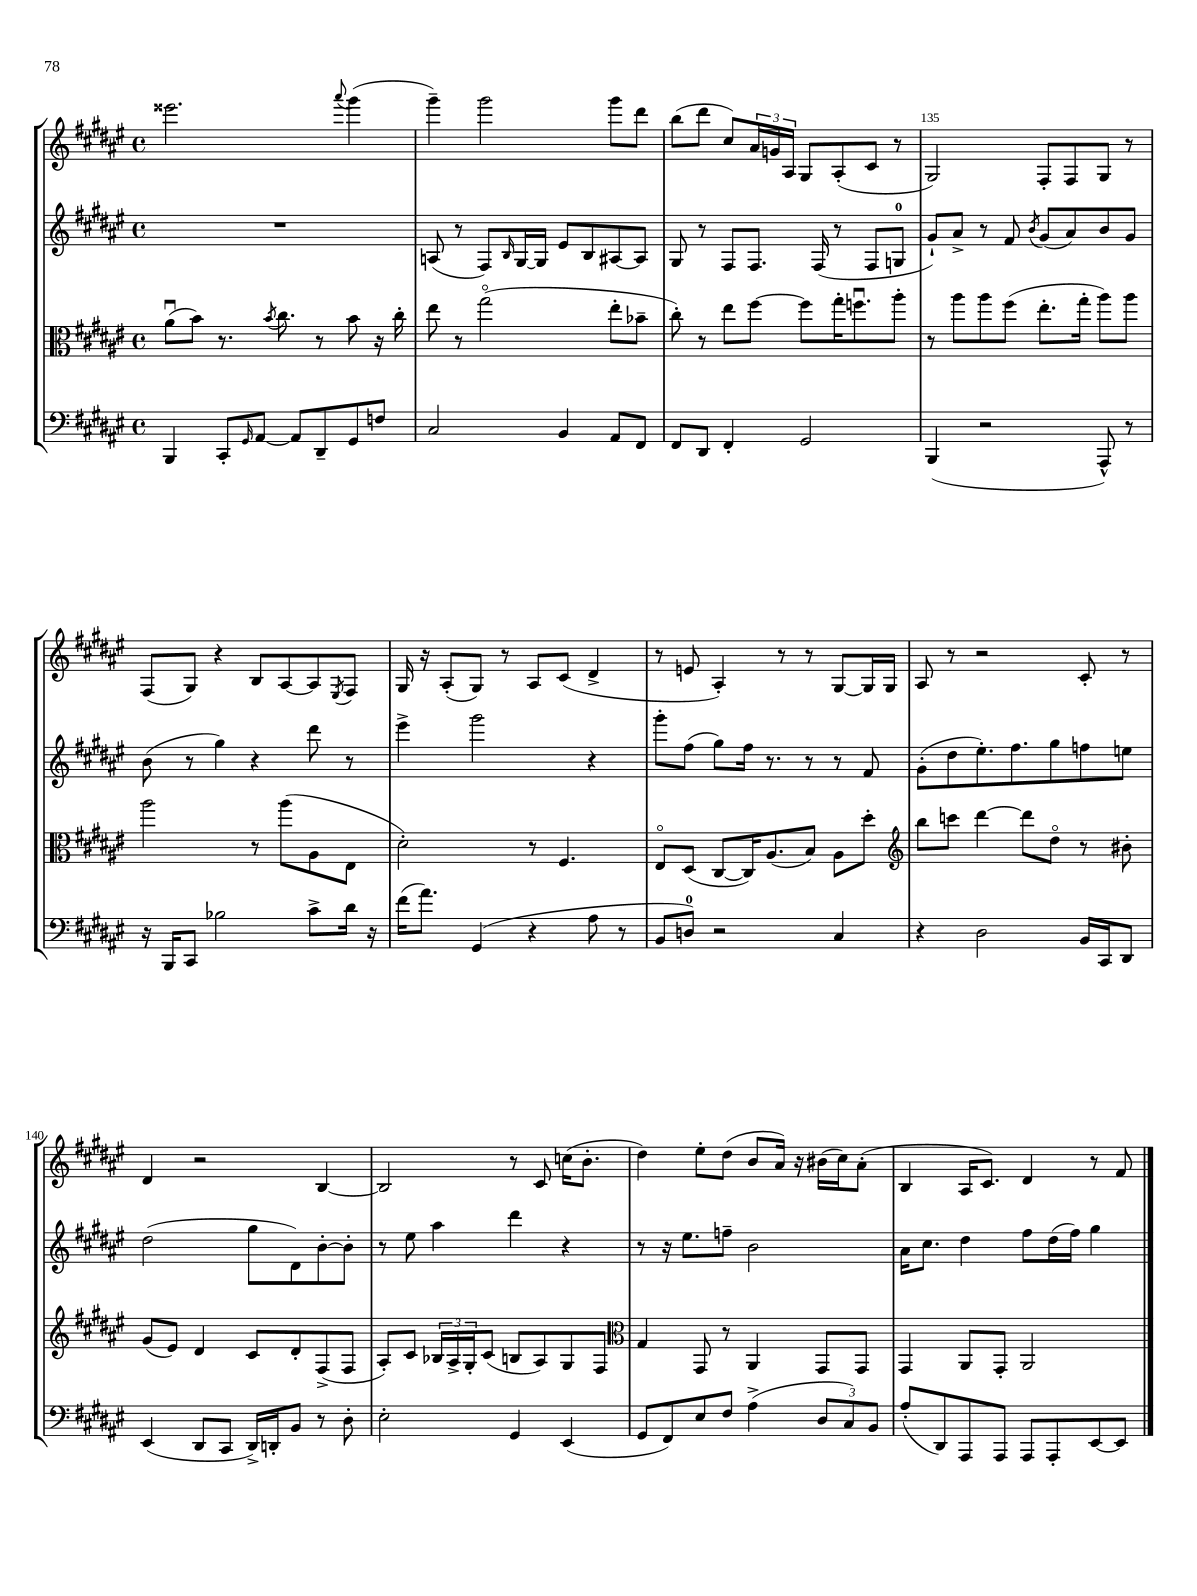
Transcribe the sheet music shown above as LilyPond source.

<<
\new StaffGroup <<
\new Staff = "s0" {
    \clef treble \key fis \major \defaultTimeSignature \time 4/4
    eisis'''2. \appoggiatura { ais'''8 } gis'''4( |
    gis'''4--) gis'''2 gis'''8 dis'''8 |
    b''8( dis'''8 cis''8) \tuplet 3/2 { ais'16 g'16 ais16 } gis8 ais8-.( cis'8 r8 |
    gis2) fis8-. fis8 gis8 r8 |
    fis8( gis8) r4 b8 ais8~ ais8 \acciaccatura { eis8 } fis8 |
    gis16 r16 ais8-.( gis8) r8 ais8 cis'8( dis'4-> |
    r8 e'8 ais4-.) r8 r8 gis8~ gis16 gis16 |
    ais8 r8 r2 cis'8-. r8 |
    dis'4 r2 b4~ |
    b2 r8 cis'8 c''16( b'8.-. |
    dis''4) eis''8-. dis''8( b'8 ais'16) r16 bis'16( cis''16) ais'8-.( |
    b4 ais16 cis'8.) dis'4 r8 fis'8 \bar "|." |
}
\new Staff = "s1" {
    \clef treble \key fis \major \defaultTimeSignature \time 4/4
    R1 |
    a8( r8 fis8) \grace { b16 } gis16~ gis16 eis'8 b8 ais8~ ais8 |
    gis8 r8 fis8 fis8. fis16( r8 fis8 g8-0 |
    gis'8-!) ais'8-> r8 fis'8 \acciaccatura { b'8 } gis'8( ais'8) b'8 gis'8 |
    b'8( r8 gis''4) r4 dis'''8 r8 |
    eis'''4-> gis'''2 r4 |
    gis'''8-. fis''8( gis''8) fis''16 r8. r8 r8 fis'8 |
    gis'8-.( dis''8 eis''8.-.) fis''8. gis''8 f''8 e''8 |
    dis''2( gis''8 dis'8) b'8~-. b'8-. |
    r8 eis''8 ais''4 dis'''4 r4 |
    r8 r16 eis''8. f''8-- b'2 |
    ais'16 cis''8. dis''4 fis''8 dis''16( fis''16) gis''4 \bar "|." |
}
\new Staff = "s2" {
    \clef alto \key fis \major \defaultTimeSignature \time 4/4
    ais'8\downbow( b'8) r8. \acciaccatura { b'8 } cis''8. r8 b'8 r16 cis''16-. |
    eis''8 r8 gis''2\flageolet( eis''8-. bes'8-- |
    cis''8-.) r8 eis''8 fis''8~ fis''8 gis''16-. f''8.\downbow ais''8-. |
    r8 ais''8 ais''8 fis''8( eis''8.-. gis''16-. ais''8) ais''8 |
    ais''2 r8 ais''8( ais8 eis8 |
    dis'2-.) r8 fis4. |
    eis8\flageolet dis8( cis8~ cis16) ais8.( b8) ais8 dis''8-. |
    \clef treble b''8 c'''8 dis'''4~ dis'''8 dis''8\flageolet r8 bis'8-. |
    gis'8( eis'8) dis'4 cis'8 dis'8-. fis8->( fis8 |
    ais8-.) cis'8 \tuplet 3/2 { bes16 ais16-> gis16-. } cis'8( b8 ais8) gis8 fis8 |
    \clef alto gis4 gis,8 r8 ais,4 gis,8 gis,8 |
    gis,4 ais,8 gis,8-. ais,2 \bar "|." |
}
\new Staff = "s3" {
    \clef bass \key fis \major \defaultTimeSignature \time 4/4
    b,,4 cis,8-. \grace { gis,16 } ais,8~ ais,8 dis,8-- gis,8 f8 |
    cis2 b,4 ais,8 fis,8 |
    fis,8 dis,8 fis,4-. gis,2 |
    b,,4( r2 ais,,8-^) r8 |
    r16 b,,16 cis,8 bes2 cis'8-> dis'16 r16 |
    fis'16( ais'8.) gis,4( r4 ais8 r8 |
    b,8 d8-0) r2 cis4 |
    r4 dis2 b,16 cis,16 dis,8 |
    eis,4( dis,8 cis,8 dis,16->) d,16-. b,8 r8 dis8-. |
    eis2-. gis,4 eis,4( |
    gis,8 fis,8) eis8 fis8 ais4->( \tuplet 3/2 { dis8 cis8) b,8 } |
    ais8-.( dis,8) ais,,8 ais,,8 ais,,8 ais,,8-. eis,8~ eis,8 \bar "|." |
}
>>
>>
\layout { \context { \Score currentBarNumber = #132 \override BarNumber.break-visibility = ##(#f #t #t) barNumberVisibility = #(every-nth-bar-number-visible 5) } }
